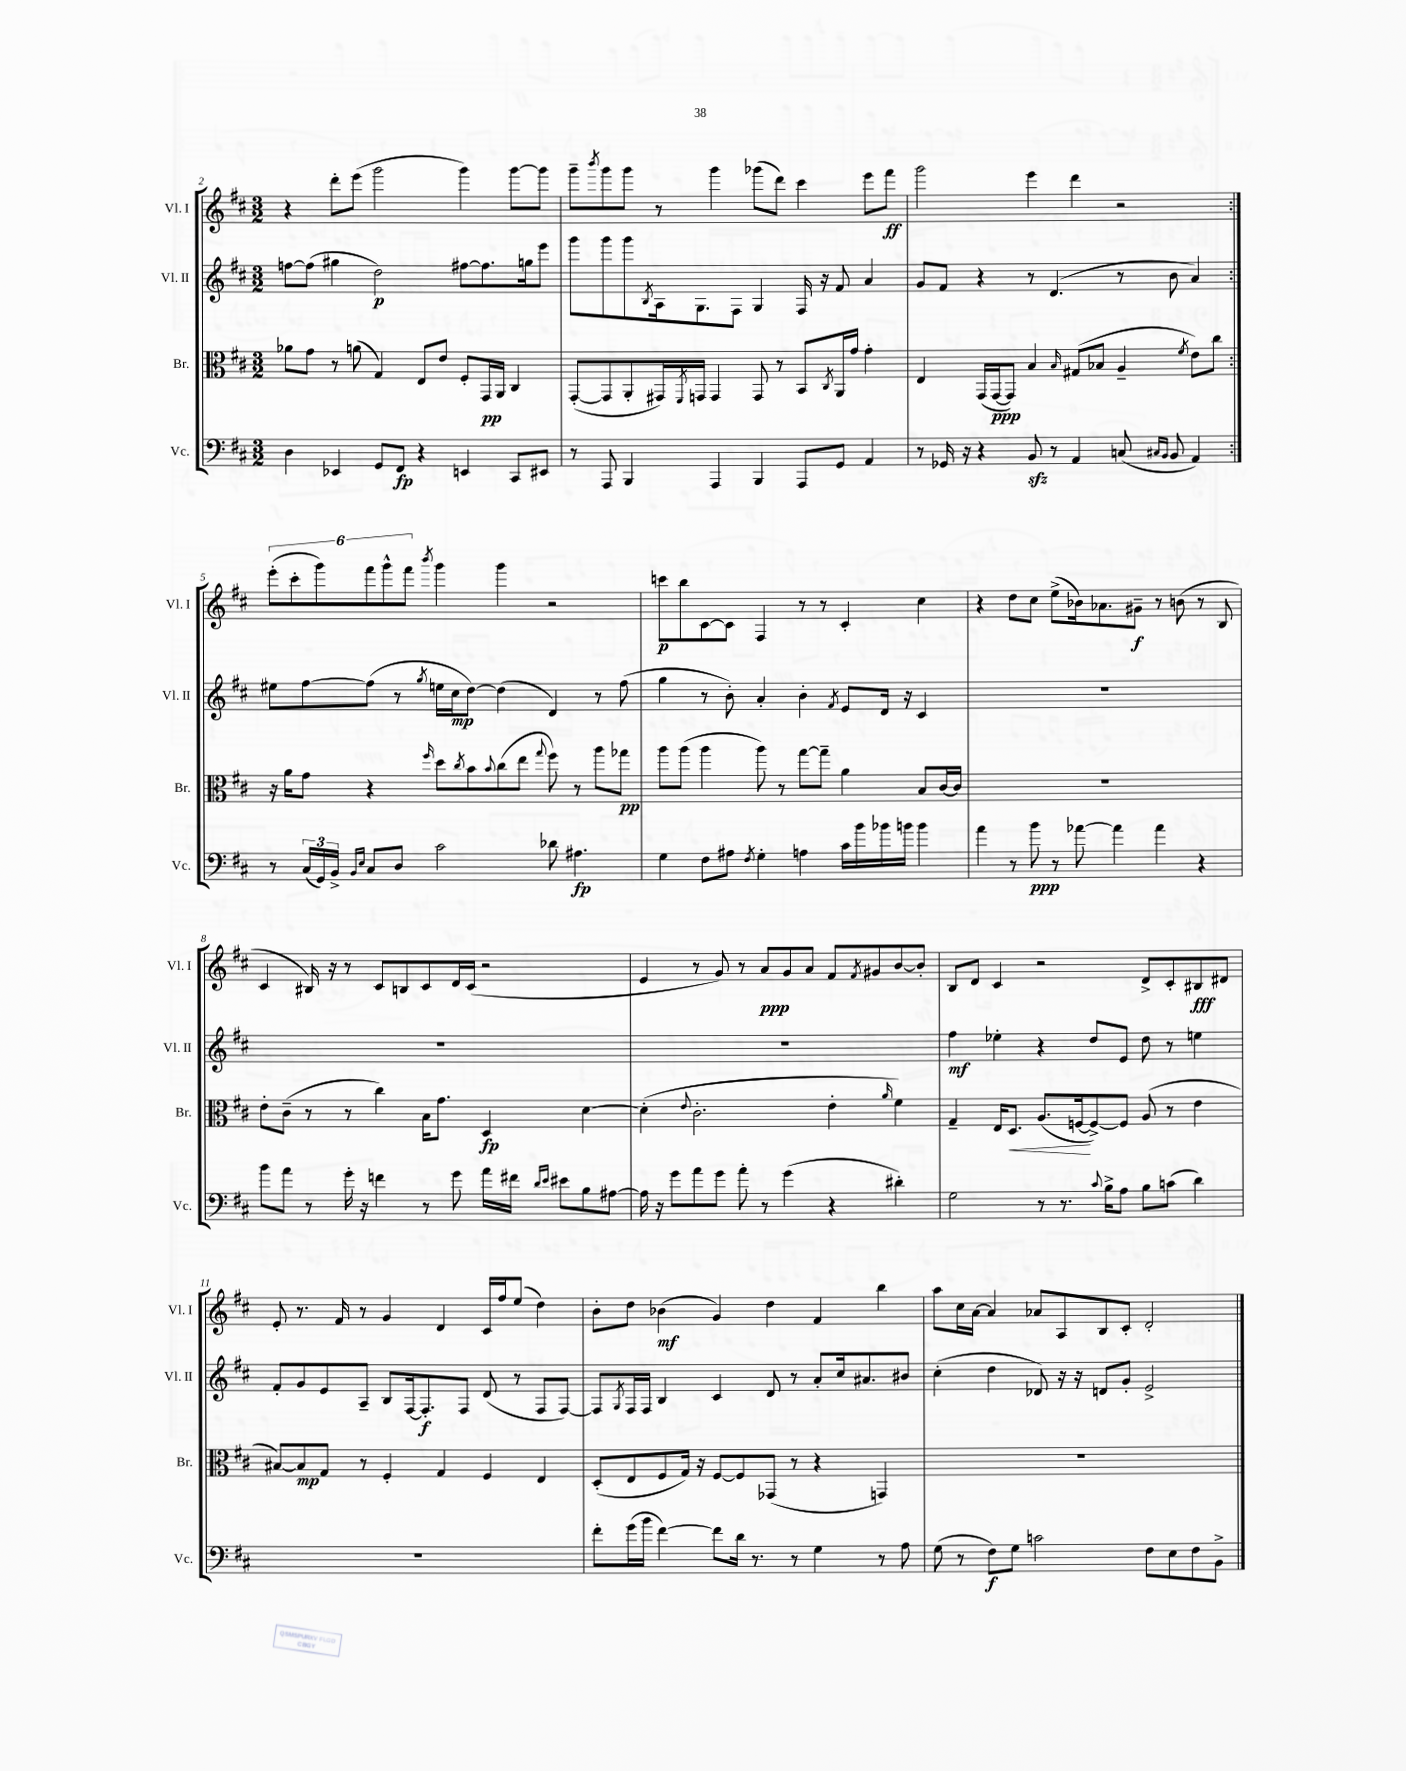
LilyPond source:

<<
\new StaffGroup <<
\new Staff = "s0" \with { instrumentName = "Vl. I" shortInstrumentName = "Vl. I" } {
    \clef treble \key d \major \numericTimeSignature \time 3/2
    \repeat volta 2 { r4 d'''8-. e'''8( g'''2 g'''4) g'''8~ g'''8 |
    g'''8-- \acciaccatura { b'''8 } g'''8 g'''8 r8 g'''4 ges'''8( d'''8) cis'''4 e'''8 fis'''8\ff |
    g'''2 e'''4 d'''4 r2 | }
    \tuplet 6/4 { e'''8-.( cis'''8-. g'''8) fis'''8 g'''8-^ fis'''8 } \acciaccatura { b'''8 } g'''4 g'''4 r2 |
    c'''8\p b''8 cis'8~ cis'8 fis4 r8 r8 cis'4-. cis''4 |
    r4 d''8 cis''8 e''8->( bes'16) aes'8. gis'8--\f r8 b'8( r8 b8 |
    cis'4 bis16) r16 r8 cis'8 b8 cis'8 d'16 cis'16( r2 |
    e'4 r8 g'8) r8 a'8\ppp g'8 a'8 fis'8 \acciaccatura { fis'8 } gis'8 b'8~ b'8-. |
    b8 d'8 cis'4 r2 d'8-> cis'8-. bis8\fff dis'8 |
    e'8-. r8. fis'16 r8 g'4 d'4 cis'16 fis''16 e''8( d''4) |
    b'8-. d''8 bes'4\mf( g'4) d''4 fis'4 b''4 |
    a''8 cis''16 a'16~ a'4 aes'8 a8 b8 cis'8-. d'2-. \bar "|." |
}
\new Staff = "s1" \with { instrumentName = "Vl. II" shortInstrumentName = "Vl. II" } {
    \clef treble \key d \major \numericTimeSignature \time 3/2
    \repeat volta 2 { f''8~ f''8( gis''4 d''2\p) fis''8~ fis''8. g''16 e'''8 |
    g'''8 g'''8 g'''8 \acciaccatura { b8 } a16 g8. fis8 g4 fis16 r16 fis'8 a'4 |
    g'8 fis'8 r4 r8 d'4.( r8 b'8 a'4) | }
    eis''8 fis''8~ fis''8( r8 \acciaccatura { g''8 } e''16 cis''16\mp d''8~) d''4( d'4) r8 fis''8( |
    g''4 r8 b'8-.) a'4-. b'4-. \acciaccatura { fis'8 } e'8 d'16 r16 cis'4 |
    R1. |
    R1. |
    R1. |
    fis''4\mf ees''4-. r4 d''8 e'8 d''8 r8 e''4 |
    fis'8-. g'8 e'8 a8-- b8 fis16~ fis8.-.\f fis8 d'8( r8 fis8 fis8~) |
    fis8 \acciaccatura { g8 } fis16 fis16 b4 cis'4 d'8 r8 a'8-. cis''16 ais'8. bis'8 |
    cis''4-.( d''4 des'8) r16 r16 d'8 g'8-. e'2-> \bar "|." |
}
\new Staff = "s2" \with { instrumentName = "Br." shortInstrumentName = "Br." } {
    \clef alto \key d \major \numericTimeSignature \time 3/2
    \repeat volta 2 { aes'8 g'8 r8 a'8( g4) e8 e'8 fis8-. g,16\pp a,16 cis4 |
    g,8~-.( g,8 a,8-. gis,16) \acciaccatura { fis,8 } g,16 g,4 g,8 r8 b,8 \acciaccatura { cis8 } a,16 g'16 g'4-. |
    e4 g,16( g,16~\ppp g,8) b4 \grace { b16 } gis8( bes8 a4-- \acciaccatura { fis'8 } e'8) cis''8 | }
    r16 a'16 g'8 r4 \grace { fis''16 } d''8 \acciaccatura { cis''8 } b'8 \appoggiatura { b'8 } cis''8( e''8 \appoggiatura { g''8 } fis''8) r8 a''8 ges''8\pp |
    a''8 a''8( a''4 a''8) r8 g''8~ g''8-- a'4 b8 cis'16~ cis'16 |
    R1. |
    e'8-. cis'8--( r8 r8 cis''4) b16 g'8. d4\fp d'4~ |
    d'4-.( \appoggiatura { e'8 } cis'2.-. e'4-. \grace { a'16 } fis'4) |
    g4-- e16 d8.\< a8.( f16~\! f8~->) f8 a8( r8 e'4 |
    bis8~) bis8\mp g8 r8 fis4-. g4 fis4 e4 |
    d8-.( e8 fis8 g16) r16 fis8~ fis8 ges,8( r8 r4 g,4) |
    R1. \bar "|." |
}
\new Staff = "s3" \with { instrumentName = "Vc." shortInstrumentName = "Vc." } {
    \clef bass \key d \major \numericTimeSignature \time 3/2
    \repeat volta 2 { d4 ees,4 g,8 fis,8\fp r4 e,4 cis,8 eis,8 |
    r8 a,,8 b,,4 a,,4 b,,4 a,,8 g,8 a,4 |
    r8 ges,16 r16 r4 b,8\sfz r8 a,4 c8( \grace { cis16 b,16 } b,8 a,4) | }
    r8 \tuplet 3/2 { cis16( g,16) b,16-> } \grace { b,16 e16 } cis8 d8 cis'2 des'8 ais4.\fp |
    g4 fis8 ais8 \acciaccatura { fis8 } g4-. a4 cis'16 b'16 bes'16 b'16 b'4 |
    a'4 r8 b'8\ppp r8 aes'8~ aes'4 aes'4 r4 |
    b'8 a'8 r8 g'16-. r16 f'4 r8 g'8 a'16 fis'16 \grace { d'16 e'16 } eis'8 b8 ais8~ |
    ais16 r16 g'8 a'8 g'8 a'8-. r8 g'4( r4 dis'4-.) |
    g2 r8 r8. \appoggiatura { cis'8 } b16-> a8 b8 c'8( d'4) |
    R1. |
    fis'8-. g'16( b'16 fis'4~) fis'8 d'16 r8. r8 g4 r8 a8 |
    g8( r8 fis8\f) g8 c'2 fis8 e8 fis8 b,8-> \bar "|." |
}
>>
>>
\layout { \context { \Score currentBarNumber = #2 } }
